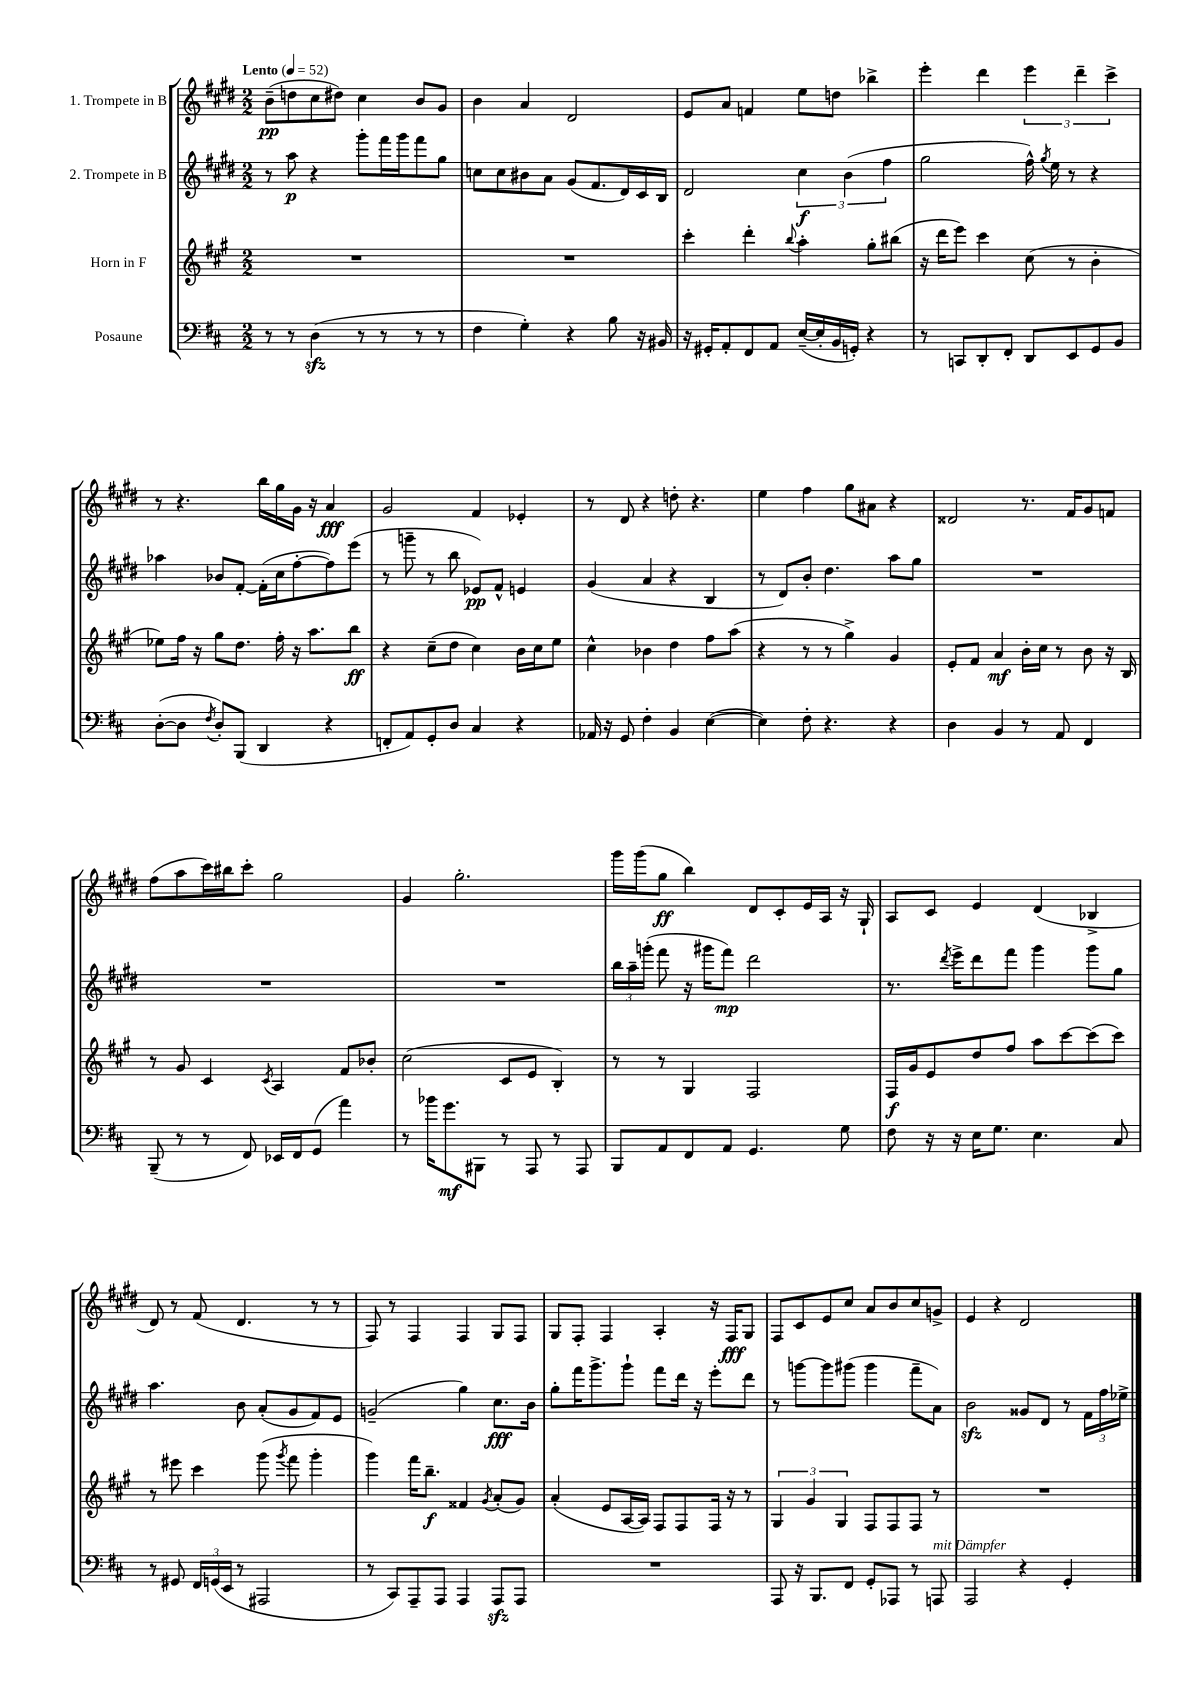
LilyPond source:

<<
\new StaffGroup <<
\new Staff = "s0" \with { instrumentName = "1. Trompete in B" } {
    \clef treble \key e \major \numericTimeSignature \time 2/2 \tempo "Lento" 4 = 52
    \autoBeamOff b'8[--\pp( d''8 cis''8 dis''8]) cis''4 b'8[ gis'8] |
    b'4 a'4 dis'2 |
    e'8[ a'8] f'4 e''8[ d''8] bes''4-> |
    e'''4-. dis'''4 \tuplet 3/2 { e'''4 dis'''4-- cis'''4-> } |
    r8 r4. b''16[ gis''16 gis'16] r16 a'4\fff |
    gis'2 fis'4 ees'4-. |
    r8 dis'8 r4 d''8-. r4. |
    e''4 fis''4 gis''8[ ais'8] r4 |
    disis'2 r8. fis'16[ gis'8 f'8] |
    fis''8[( a''8 cis'''16) bis''16 cis'''8]-. gis''2 |
    gis'4 gis''2.-. |
    gis'''16[ gis'''16( gis''8]\ff b''4) dis'8[ cis'8-. e'16 a16] r16 gis16-! |
    a8[ cis'8] e'4 dis'4( bes4-> |
    dis'8) r8 fis'8( dis'4. r8 r8 |
    fis8) r8 fis4 fis4 gis8[ fis8] |
    gis8[ fis8]-. fis4 a4-. r16 fis16[\fff gis8] |
    fis8[ cis'8 e'8 cis''8] a'8[ b'8 cis''8 g'8]-> |
    e'4 r4 dis'2 \bar "|." |
}
\new Staff = "s1" \with { instrumentName = "2. Trompete in B" } {
    \clef treble \key e \major \numericTimeSignature \time 2/2
    \autoBeamOff r8 a''8\p r4 gis'''8[-. fis'''16 gis'''16 fis'''8 gis''8] |
    c''8[ c''8 bis'8 a'8] gis'8[( fis'8. dis'16) cis'16 b16] |
    dis'2 \tuplet 3/2 { cis''4\f b'4( fis''4 } |
    gis''2 fis''16-^) \acciaccatura { gis''8 } e''16 r8 r4 |
    aes''4 bes'8[ fis'8]~-. fis'16[-.( cis''16 fis''8~-. fis''8) e'''8]( |
    r8 g'''8-- r8 b''8 ees'8[\pp) fis'8]-^ e'4 |
    gis'4( a'4 r4 b4 |
    r8 dis'8[) b'8]-. dis''4. a''8[ gis''8] |
    R1 |
    R1 |
    R1 |
    \tuplet 3/2 { b''16[ a''16-- g'''16]-.( } fis'''8 r16 gis'''16[ fis'''8]\mp) dis'''2 |
    r8. \acciaccatura { dis'''8 } e'''16[-> dis'''8 fis'''8] gis'''4 gis'''8[ gis''8] |
    a''4. b'8 a'8[-.( gis'8 fis'8) e'8] |
    g'2--( gis''4) cis''8.[\fff b'16] |
    gis''8[-. fis'''16 gis'''8.-> gis'''8]-! fis'''8[ dis'''16] r16 e'''8[-. dis'''8] |
    r8 g'''8[~ g'''8 gis'''8]( gis'''4 fis'''8[-- a'8]) |
    b'2\sfz gisis'8[ dis'8] r8 \tuplet 3/2 { fis'16[ fis''16 ees''16]-> } \bar "|." |
}
\new Staff = "s2" \with { instrumentName = "Horn in F" } {
    \clef treble \key a \major \numericTimeSignature \time 2/2
    \autoBeamOff R1 |
    R1 |
    cis'''4-. d'''4-. \appoggiatura { b''8 } a''4-. gis''8[-. bis''8]( |
    r16 d'''16[ e'''8]) cis'''4 cis''8( r8 b'4-. |
    ees''8[) fis''16] r16 gis''8[ d''8.] fis''16-. r16 a''8.[ b''8]\ff |
    r4 cis''8[--( d''8] cis''4) b'16[ cis''16 e''8] |
    cis''4-^ bes'4 d''4 fis''8[ a''8]( |
    r4 r8 r8 gis''4->) gis'4 |
    e'8[-. fis'8] a'4\mf b'16[-. cis''16] r8 b'8 r16 b16 |
    r8 gis'8 cis'4 \acciaccatura { cis'8 } a4 fis'8[ bes'8]-. |
    cis''2( cis'8[ e'8] b4-.) |
    r8 r8 gis4 fis2 |
    fis16[\f gis'16 e'8 d''8 fis''8] a''8[ cis'''8~ cis'''8( cis'''8]) |
    r8 eis'''8 cis'''4 gis'''8( \acciaccatura { gis'''8 } fis'''8 gis'''4-. |
    gis'''4) fis'''16[ b''8.]--\f fisis'4 \acciaccatura { gis'8 } a'8[-.( gis'8]) |
    a'4-.( e'8[ a16~ a16]) fis8[ fis8 fis16] r16 r8 |
    \tuplet 3/2 { gis4 gis'4 gis4 } fis8[ fis8 fis8] r8 |
    R1 \bar "|." |
}
\new Staff = "s3" \with { instrumentName = "Posaune" } {
    \clef bass \key d \major \numericTimeSignature \time 2/2
    \autoBeamOff r8 r8 d4\sfz( r8 r8 r8 r8 |
    fis4 g4-.) r4 b8 r16 bis,16 |
    r16 gis,16[-. a,8-. fis,8 a,8] e16[~--( e16-. b,16 g,16]-.) r4 |
    r8 c,8[ d,8-. fis,8]-. d,8[ e,8 g,8 b,8] |
    d8[~-.( d8] \acciaccatura { fis8 } d8[-.) b,,8]( d,4 r4 |
    f,8[-. a,8) g,8-. d8] cis4 r4 |
    aes,16 r16 g,8 fis4-. b,4 e4~( |
    e4) fis8-. r4. r4 |
    d4 b,4 r8 a,8 fis,4 |
    b,,8--( r8 r8 fis,8) ees,16[ fis,16 g,8]( a'4) |
    r8 bes'16[ g'8.\mf bis,,8] r8 a,,8 r8 a,,8 |
    b,,8[ a,8 fis,8 a,8] g,4. g8 |
    fis8 r16 r16 e16[ g8.] e4. cis8 |
    r8 gis,8 \tuplet 3/2 { fis,16[ g,16( e,16] } r8 ais,,2 |
    r8 cis,8[) a,,8-- a,,8] a,,4 a,,8[\sfz a,,8] |
    R1 |
    a,,8 r16 b,,8.[ fis,8] g,8[-. aes,,8] r8 a,,8^\markup { \italic "mit Dämpfer" } |
    a,,2 r4 g,4-. \bar "|." |
}
>>
>>
\layout { \context { \Score \remove "Bar_number_engraver" } }
